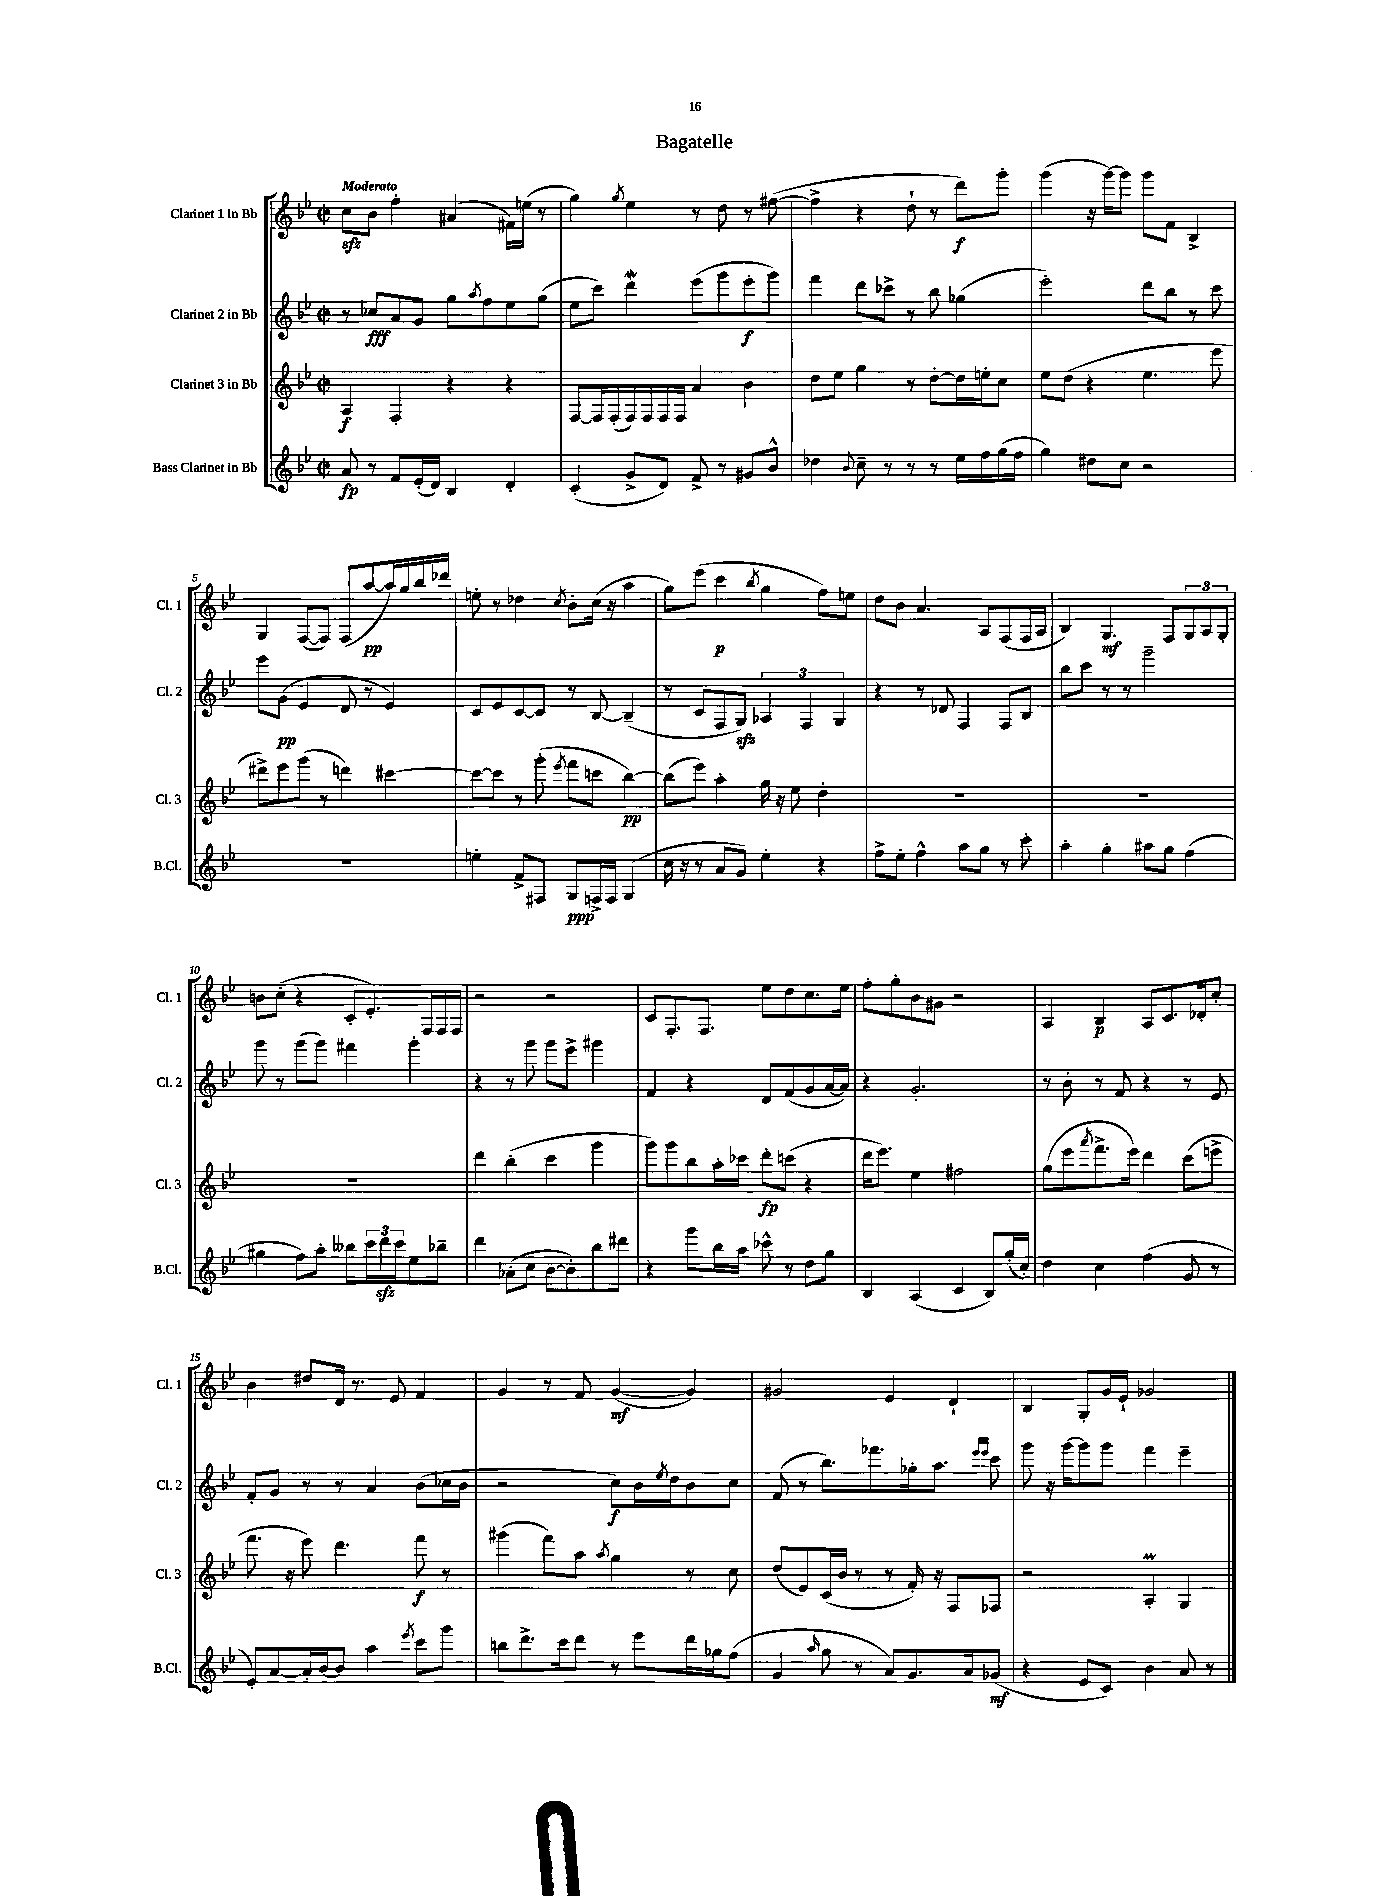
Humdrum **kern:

**kern	**dynam	**kern	**dynam	**kern	**dynam	**kern	**dynam
*part4	*part4	*part3	*part3	*part2	*part2	*part1	*part1
*staff4	*staff4	*staff3	*staff3	*staff2	*staff2	*staff1	*staff1
*I"Bass Clarinet in Bb	*	*I"Clarinet 3 in Bb	*	*I"Clarinet 2 in Bb	*	*I"Clarinet 1 in Bb	*
*I'B.Cl.	*	*I'Cl. 3	*	*I'Cl. 2	*	*I'Cl. 1	*
*clefG2	*	*clefG2	*	*clefG2	*	*clefG2	*
*k[b-e-]	*	*k[b-e-]	*	*k[b-e-]	*	*k[b-e-]	*
*M2/2	*	*M2/2	*	*M2/2	*	*M2/2	*
*met(c|)	*	*met(c|)	*	*met(c|)	*	*met(c|)	*
=1	=1	=1	=1	=1	=1	=1	=1
!	!	!	!	!	!	!LO:TX:a:B:t=Moderato	!
8a/	fp	4A/	f	8r	.	8cczz\L	.
8r	.	.	.	8cc-X/L	fff	8b-\J	.
8f/L	.	4F'/	.	8a/	.	4ff'\	.
(16e-'/L	.	.	.	8g/J	.	.	.
16d/JJ)	.	.	.	.	.	.	.
4B-/	.	4r	.	8gg\L	.	(4a#X/	.
.	.	.	.	8qaa/	.	.	.
.	.	.	.	8ff\	.	.	.
4d'/	.	4r	.	8ee-\	.	16f#X\LL)	.
.	.	.	.	.	.	(16een\JJ	.
.	.	.	.	(8gg\J	.	8r	.
=2	=2	=2	=2	=2	=2	=2	=2
(4c'/	.	[8F/L	.	8ee-\L	.	4gg\)	.
.	.	16F/L]	.	8ccc\J)	.	.	.
.	.	(16F'/	.	.	.	.	.
.	.	.	.	.	.	8qgg/	.
8g^/L	.	16F/)	.	4dddW\	.	4ee-\	.
.	.	16F/	.	.	.	.	.
8d/J)	.	16F/	.	.	.	.	.
.	.	16F/JJ	.	.	.	.	.
8f^/	.	4a/	.	(8eee-\L	.	8r	.
8r	.	.	.	8ggg\	.	8dd\	.
8g#X/L	.	4b-\	.	8eee-'\	f	8r	.
8b-^^/J	.	.	.	8ggg\J)	.	([8ff#X\	.
=3	=3	=3	=3	=3	=3	=3	=3
4dd-X\	.	8dd\L	.	4fff\	.	4ff#^\]	.
.	.	8ee-\J	.	.	.	.	.
8qqb-/	.	.	.	.	.	.	.
8cc~\	.	4gg\	.	8ddd\L	.	4r	.
8r	.	.	.	8ccc-X^\J	.	.	.
8r	.	8r	.	8r	.	8dd`\	.
8r	.	[8dd'\L	.	8bb-\	.	8r	.
16ee-\LL	.	16dd\L]	.	(4gg-X\	.	8ddd\L)	f
16ff\	.	16een'\J	.	.	.	.	.
(16gg\	.	8cc\J	.	.	.	8ggg'\J	.
16ff\JJ	.	.	.	.	.	.	.
=4	=4	=4	=4	=4	=4	=4	=4
4gg\)	.	8ee-\L	.	2eee-'\)	.	(4ggg\	.
.	.	(8dd\J	.	.	.	.	.
8dd#X\L	.	4r	.	.	.	16r	.
.	.	.	.	.	.	[16ggg\KL)	.
8cc\J	.	.	.	.	.	8ggg\J]	.
2r	.	4.ee-\	.	8ddd\L	.	8ggg\L	.
.	.	.	.	8bb-\J	.	8f\J	.
.	.	.	.	8r	.	4B-^/	.
.	.	8eee-\	.	8ccc\	.	.	.
!!LO:LB:g=z
=5	=5	=5	=5	=5	=5	=5	=5
1r	.	8ddd#X^\L)	.	8eee-\L	.	4G/	.
.	.	8eee-\	.	(8g\J	pp	.	.
.	.	(8ggg\J	.	4e-/	.	([8F/L	.
.	.	8r	.	.	.	8F/J])	.
.	.	4dddn\)	.	8d/	.	(8F/L	.
.	.	.	.	8r	.	[8aa/	pp
.	.	[4ccc#X\	.	4e-/)	.	16aa/L])	.
.	.	.	.	.	.	16gg/	.
.	.	.	.	.	.	16bb-/	.
.	.	.	.	.	.	16ddd-X/JJ	.
=6	=6	=6	=6	=6	=6	=6	=6
4een'\	.	8ccc#\L_	.	8c/L	.	8een'\	.
.	.	8ccc#\J]	.	8e-/	.	8r	.
8f^/L	.	8r	.	[8c/	.	4dd-X\	.
8F#X/J	.	(8ggg'\	.	8c/J]	.	.	.
.	.	8qeee-/	.	.	.	8qcc/	.
8G/L	ppp	8fff\L	.	8r	.	8b-'\L	.
16Fn^/L	.	8cccn\J	.	[8B-/	.	(16cc\Jk	.
16F/JJ	.	.	.	.	.	16r	.
(4G/	.	[4bb-\)	pp	(4B-~/]	.	4aa\	.
=7	=7	=7	=7	=7	=7	=7	=7
16cc\	.	(8bb-\L]	.	8r	.	8gg\L)	.
16r	.	.	.	.	.	.	.
8r	.	8eee-\J)	.	8c/L	.	(8eee-\J	.
8a/L	.	4aa'\	.	8F/	.	4ccc\	p
8g/J)	.	.	.	8Gzz/J)	.	.	.
.	.	.	.	.	.	8qbb-/	.
4ee-'\	.	16gg\	.	6A-X/	.	4gg\	.
.	.	16r	.	.	.	.	.
.	.	8ee-\	.	.	.	.	.
.	.	.	.	6F/	.	.	.
4r	.	4dd'\	.	.	.	8ff\L)	.
.	.	.	.	6G/	.	.	.
.	.	.	.	.	.	8een\J	.
=8	=8	=8	=8	=8	=8	=8	=8
8ff^\L	.	1r	.	4r	.	8dd\L	.
8ee-'\J	.	.	.	.	.	8b-\J	.
4ff^^\	.	.	.	8r	.	4.a/	.
.	.	.	.	8d-X/	.	.	.
8aa\L	.	.	.	4F/	.	.	.
8gg\J	.	.	.	.	.	8A/L	.
8r	.	.	.	8F/L	.	(8F/	.
8ccc'\	.	.	.	8B-/J	.	16F/L	.
.	.	.	.	.	.	16A/JJ	.
=9	=9	=9	=9	=9	=9	=9	=9
4aa'\	.	1r	.	8bb-\L	.	4B-/)	.
.	.	.	.	8ccc\J	.	.	.
4gg'\	.	.	.	8r	.	4.G/	mf
.	.	.	.	8r	.	.	.
8aa#X\L	.	.	.	2ggg~\	.	.	.
8gg\J	.	.	.	.	.	8F/L	.
(4ff\	.	.	.	.	.	12G/	.
.	.	.	.	.	.	12A/	.
.	.	.	.	.	.	12G'/J	.
!!LO:LB:g=z
=10	=10	=10	=10	=10	=10	=10	=10
4gg#X\	.	1r	.	8ggg\	.	8bn\L	.
.	.	.	.	8r	.	(8cc'\J	.
8ff\L)	.	.	.	(8ggg\L	.	4r	.
8aa'\J	.	.	.	8ggg\J)	.	.	.
8bb--X\L	.	.	.	4fff#X\	.	8c'/L	.
24ccc\L	.	.	.	.	.	8.e-'/)	.
24dddzz\	.	.	.	.	.	.	.
24ccc\J	.	.	.	.	.	.	.
8ee-\	.	.	.	4ggg'\	.	.	.
.	.	.	.	.	.	16F/L	.
8bb-X~\J	.	.	.	.	.	16F/	.
.	.	.	.	.	.	16F/JJ	.
=11	=11	=11	=11	=11	=11	=11	=11
4ddd\	.	4ddd\	.	4r	.	2r	.
(8a-X'\L	.	(4bb-'\	.	8r	.	.	.
8cc\J	.	.	.	8ggg\	.	.	.
[8b-\L	.	4ccc\	.	8ggg\L	.	2r	.
8b-'\])	.	.	.	8eee-^\J	.	.	.
8bb-\	.	4ggg\	.	4ggg#X\	.	.	.
8ddd#X\J	.	.	.	.	.	.	.
=12	=12	=12	=12	=12	=12	=12	=12
4r	.	8ggg\L)	.	4f/	.	8c/L	.
.	.	8ggg\	.	.	.	8.F'/	.
8ggg\L	.	8bb-\	.	4r	.	.	.
.	.	.	.	.	.	8.F/J	.
16bb-\L	.	16aa'\L	.	.	.	.	.
16aa\JJ	.	16ccc-X\JJ	.	.	.	.	.
8ccc-X^^\	.	8ddd'\L	fp	8d/L	.	8ee-\L	.
8r	.	(8cccn\J	.	(8f/	.	8dd\	.
8dd\L	.	4r	.	8g/	.	8.cc\	.
8gg\J	.	.	.	[16a/L	.	.	.
.	.	.	.	16a/JJ])	.	16ee-\Jk	.
=13	=13	=13	=13	=13	=13	=13	=13
4B-/	.	16ddd\KL	.	4r	.	8ff'\L	.
.	.	8.eee-\J)	.	.	.	.	.
.	.	.	.	.	.	8gg'\	.
(4A/	.	4ee-\	.	2.g'/	.	8b-\	.
.	.	.	.	.	.	8g#X\J	.
4c/	.	2ff#X\	.	.	.	2r	.
8B-/L)	.	.	.	.	.	.	.
(16gg'/L	.	.	.	.	.	.	.
16cc'/JJ)	.	.	.	.	.	.	.
=14	=14	=14	=14	=14	=14	=14	=14
4dd\	.	(8gg\L	.	8r	.	4A/	.
.	.	8eee-\	.	8b-'\	.	.	.
.	.	8qaaa/	.	.	.	.	.
4cc\	.	8.fff^\	.	8r	.	4B-/	p
.	.	.	.	8f/	.	.	.
.	.	16eee-\Jk)	.	.	.	.	.
(4ff\	.	4ddd\	.	4r	.	8A/L	.
.	.	.	.	.	.	8.c/	.
8g/	.	(8ccc\L	.	8r	.	.	.
.	.	.	.	.	.	16d-X'/k	.
8r	.	8eeen^\J	.	8e-/	.	8cc'/J	.
!!LO:LB:g=z
=15	=15	=15	=15	=15	=15	=15	=15
8e-'/L)	.	8.fff\	.	8f'/L	.	4b-\	.
[8a/	.	.	.	8g/J	.	.	.
.	.	16r	.	.	.	.	.
16a'/L]	.	8eee-\)	.	8r	.	8dd#X/L	.
[16b-/J	.	.	.	.	.	.	.
8b-/J]	.	4.ddd\	.	8r	.	16d/Jk	.
.	.	.	.	.	.	8.r	.
4aa\	.	.	.	4a/	.	.	.
.	.	.	.	.	.	8e-/	.
8qeee-/	.	.	.	.	.	.	.
8ccc\L	.	8fff\	f	(8b-\L	.	4f/	.
8ggg\J	.	8r	.	16cc-X\L	.	.	.
.	.	.	.	16b-\JJ	.	.	.
=16	=16	=16	=16	=16	=16	=16	=16
8bbn\L	.	(4ggg#X\	.	2r	.	4g/	.
8.ddd^\	.	.	.	.	.	.	.
.	.	8fff\L)	.	.	.	8r	.
16ccc\k	.	.	.	.	.	.	.
8ddd\J	.	8aa\J	.	.	.	8f/	.
.	.	8qaa/	.	.	.	.	.
8r	.	4gg\	.	8cc\L)	f	([4g/	mf
8eee-\L	.	.	.	16b-\L	.	.	.
.	.	.	.	8qee-/	.	.	.
.	.	.	.	16dd\J	.	.	.
16ddd\L	.	8r	.	8b-\	.	4g/])	.
16gg-X\J	.	.	.	.	.	.	.
(8ff\J	.	8cc\	.	8cc\J	.	.	.
=17	=17	=17	=17	=17	=17	=17	=17
4g/	.	(8dd/L	.	(8f/	.	2g#X/	.
.	.	8e-/)	.	8r	.	.	.
16qqaa/	.	.	.	.	.	.	.
8gg\	.	(16c/L	.	8.bb-\L)	.	.	.
.	.	16b-/JJ	.	.	.	.	.
8r	.	8r	.	.	.	.	.
.	.	.	.	8.fff-X\	.	.	.
8a/L)	.	8r	.	.	.	4e-/	.
8.g/	.	16f'/)	.	16gg-X'\k	.	.	.
.	.	16r	.	8.aa\J	.	.	.
.	.	8F/L	.	.	.	4d`/	.
16a/k	.	.	.	.	.	.	.
.	.	.	.	16qqeee-/LL	.	.	.
.	.	.	.	16qqeee-/JJ	.	.	.
(8g-X/J	mf	8F-X/J	.	8ccc\	.	.	.
=18	=18	=18	=18	=18	=18	=18	=18
4r	.	2r	.	8ggg\	.	4B-/	.
.	.	.	.	16r	.	.	.
.	.	.	.	[16ggg\KL	.	.	.
8e-/L	.	.	.	8ggg\]	.	8G'/L	.
8c/J)	.	.	.	8ggg\J	.	16g/L	.
.	.	.	.	.	.	16e-`/JJ	.
4b-\	.	4Am'/	.	4fff\	.	2g-X/	.
8a/	.	4G/	.	4eee-~\	.	.	.
8r	.	.	.	.	.	.	.
==	==	==	==	==	==	==	==
*-	*-	*-	*-	*-	*-	*-	*-
